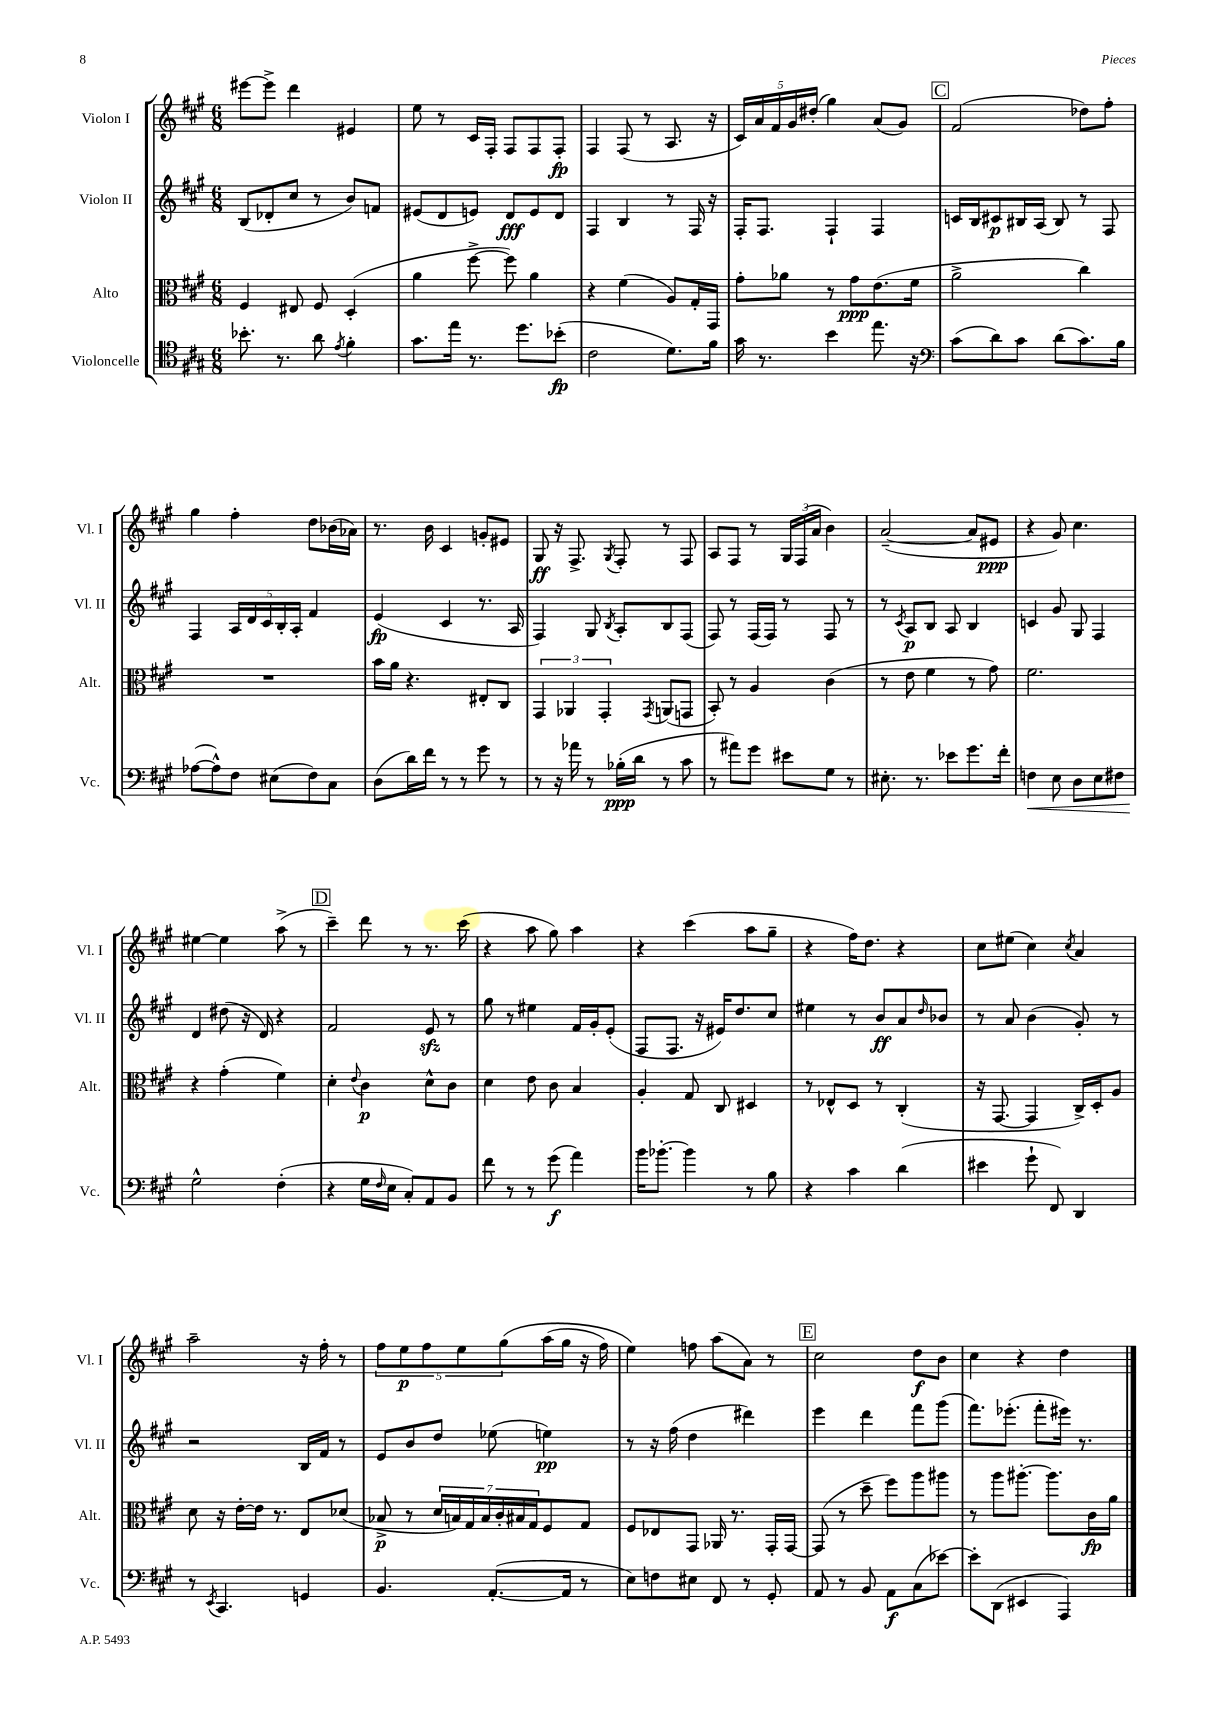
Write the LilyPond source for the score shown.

<<
\new StaffGroup <<
\new Staff = "s0" \with { instrumentName = "Violon I" shortInstrumentName = "Vl. I" } {
    \clef treble \key a \major \numericTimeSignature \time 6/8
    eis'''8~ eis'''8-> d'''4 eis'4 |
    e''8 r8 cis'16 fis16-. fis8 fis8 fis8-.\fp |
    fis4 fis8( r8 a8. r16 |
    \tuplet 5/4 { cis'16) a'16 fis'16 gis'16 dis''16-.( } gis''4) a'8( gis'8) |
    \mark \markup { \box "C" } fis'2( des''8) fis''8-. |
    gis''4 fis''4-. d''8 bes'16( aes'16) |
    r8. b'16 cis'4 g'8-. eis'8 |
    gis8\ff r16 fis8.-> \acciaccatura { gis8 } fis8-. r8 fis8 |
    a8 fis8 r8 \tuplet 3/2 { gis16 fis16( a'16 } b'4) |
    a'2~--( a'8 eis'8\ppp |
    r4 gis'8) cis''4. |
    eis''4~ eis''4 a''8->( r8 |
    \mark \markup { \box "D" } cis'''4--) d'''8 r8 r8. cis'''16( |
    r4 a''8 gis''8) a''4 |
    r4 cis'''4( a''8 gis''8-- |
    r4 fis''16) d''8. r4 |
    cis''8 eis''8( cis''4) \acciaccatura { cis''8 } a'4 |
    a''2-- r16 fis''16-. r8 |
    \tuplet 5/4 { fis''8 e''8\p fis''8 e''8 gis''8\( } a''16( gis''16 r16 fis''16) |
    e''4\) f''8 a''8( a'8) r8 |
    \mark \markup { \box "E" } cis''2 d''8\f b'8 |
    cis''4 r4 d''4 \bar "|." |
}
\new Staff = "s1" \with { instrumentName = "Violon II" shortInstrumentName = "Vl. II" } {
    \clef treble \key a \major \numericTimeSignature \time 6/8
    b8( des'8-. cis''8 r8 b'8) f'8 |
    eis'8( d'8 e'8) d'8\fff e'8 d'8 |
    fis4 b4 r8 fis16 r16 |
    fis16-. fis8. fis4-! fis4 |
    \mark \markup { \box "C" } c'16 b16 cis'8\p bis16 a16( bis8) r8 fis8 |
    fis4 \tuplet 5/4 { a16 d'16 cis'16 b16-. a16-. } fis'4 |
    e'4\fp( cis'4 r8. a16 |
    fis4) gis8 \acciaccatura { b8 } a8-. b8 fis8( |
    fis8) r8 fis16( fis16) r8 fis8 r8 |
    r8 \acciaccatura { cis'8 } a8\p b8 a8 b4 |
    c'4 gis'8 gis8 fis4 |
    d'4 dis''8( r16 d'16) r4 |
    \mark \markup { \box "D" } fis'2 e'8\sfz r8 |
    gis''8 r8 eis''4 fis'16 gis'16-. e'8-.( |
    fis8 fis8. r16 eis'16) d''8. cis''8 |
    eis''4 r8 b'8\ff a'8 \grace { d''16 } bes'8 |
    r8 a'8 b'4( gis'8-.) r8 |
    r2 b16 fis'16 r8 |
    e'8 b'8 d''8 ees''8( e''4\pp) |
    r8 r16 fis''16( d''4 dis'''4) |
    \mark \markup { \box "E" } e'''4 d'''4 fis'''8 gis'''8( |
    fis'''8.) ees'''8.-.( fis'''8-. eis'''16) r8. \bar "|." |
}
\new Staff = "s2" \with { instrumentName = "Alto" shortInstrumentName = "Alt." } {
    \clef alto \key a \major \numericTimeSignature \time 6/8
    fis4 eis8 fis8 d4-.( |
    a'4 fis''8~-> fis''8) a'4 |
    r4 fis'4( a8) gis16-. gis,16 |
    gis'8-. aes'8 r8 gis'8\ppp e'8.( fis'16 |
    \mark \markup { \box "C" } a'2-> cis''4) |
    R2. |
    b'16 a'16 r4. eis8-. cis8 |
    \tuplet 3/2 { gis,4 aes,4 gis,4-. } \acciaccatura { gis,8 } a,8( g,8 |
    b,8-.) r8 a4 cis'4( |
    r8 e'8 fis'4 r8 gis'8) |
    fis'2. |
    r4 gis'4-.( fis'4) |
    \mark \markup { \box "D" } d'4-. \appoggiatura { e'8 } cis'4\p d'8-^ cis'8 |
    d'4 e'8 cis'8 b4 |
    a4-. gis8 cis8 dis4 |
    r8 ees8-^ d8 r8 cis4-.( |
    r16 gis,8.~ gis,4 cis16->) d16-. a8 |
    d'8 r16 e'16~-. e'16 r8. e8 des'8( |
    bes8->\p r8 \tuplet 7/4 { d'16 b16) gis16 b16 cis'16-. bis16 gis16 } fis8 gis8 |
    fis8 ees8 gis,8 aes,16 r8. gis,16-. gis,16~ |
    \mark \markup { \box "E" } gis,8( r8 d''8-- fis''8) a''8 ais''8 |
    r8 a''8 ais''8.~-. ais''8. cis'16\fp a'16 \bar "|." |
}
\new Staff = "s3" \with { instrumentName = "Violoncelle" shortInstrumentName = "Vc." } {
    \clef tenor \key a \major \numericTimeSignature \time 6/8
    bes'8.-. r8. a'8 \acciaccatura { e'8 } fis'4-. |
    gis'8. e''16 r8. d''8. bes'8-.\fp( |
    cis'2 d'8.) fis'16 |
    gis'16 r8. b'4 e''8. r16 |
    \mark \markup { \box "C" } \clef bass cis'8( d'8) cis'8 d'8( cis'8.) b16 |
    aes8~( aes8-^) fis8 eis8( fis8) cis8 |
    d8( d'16) fis'16 r8 r8 gis'8 r8 |
    r8 r16 aes'16 r8 bes16-.\ppp( d'16 r8 cis'8 |
    r8 ais'8) gis'8 eis'8 gis8 r8 |
    eis8.-. r8. ees'8 gis'8. fis'16-. |
    f4\< e8 d8 e8 fis8 |
    gis2-^\! fis4-.( |
    \mark \markup { \box "D" } r4 gis16 \grace { fis16 } e16 cis8-.) a,8 b,8 |
    fis'8 r8 r8 gis'8\f( a'4) |
    b'16 bes'8.~-. bes'4 r8 b8 |
    r4 cis'4 d'4( |
    eis'4 gis'8-! fis,8) d,4 |
    r8 \acciaccatura { e,8 } cis,4. g,4 |
    b,4. a,8.~-.( a,16 r8 |
    e8) f8 eis8 fis,8 r8 gis,8-. |
    \mark \markup { \box "E" } a,8 r8 b,8 a,8\f cis8( ees'8~) |
    ees'8-. d,8( eis,4 a,,4) \bar "|." |
}
>>
>>
\layout { \context { \Score \remove "Bar_number_engraver" } }
